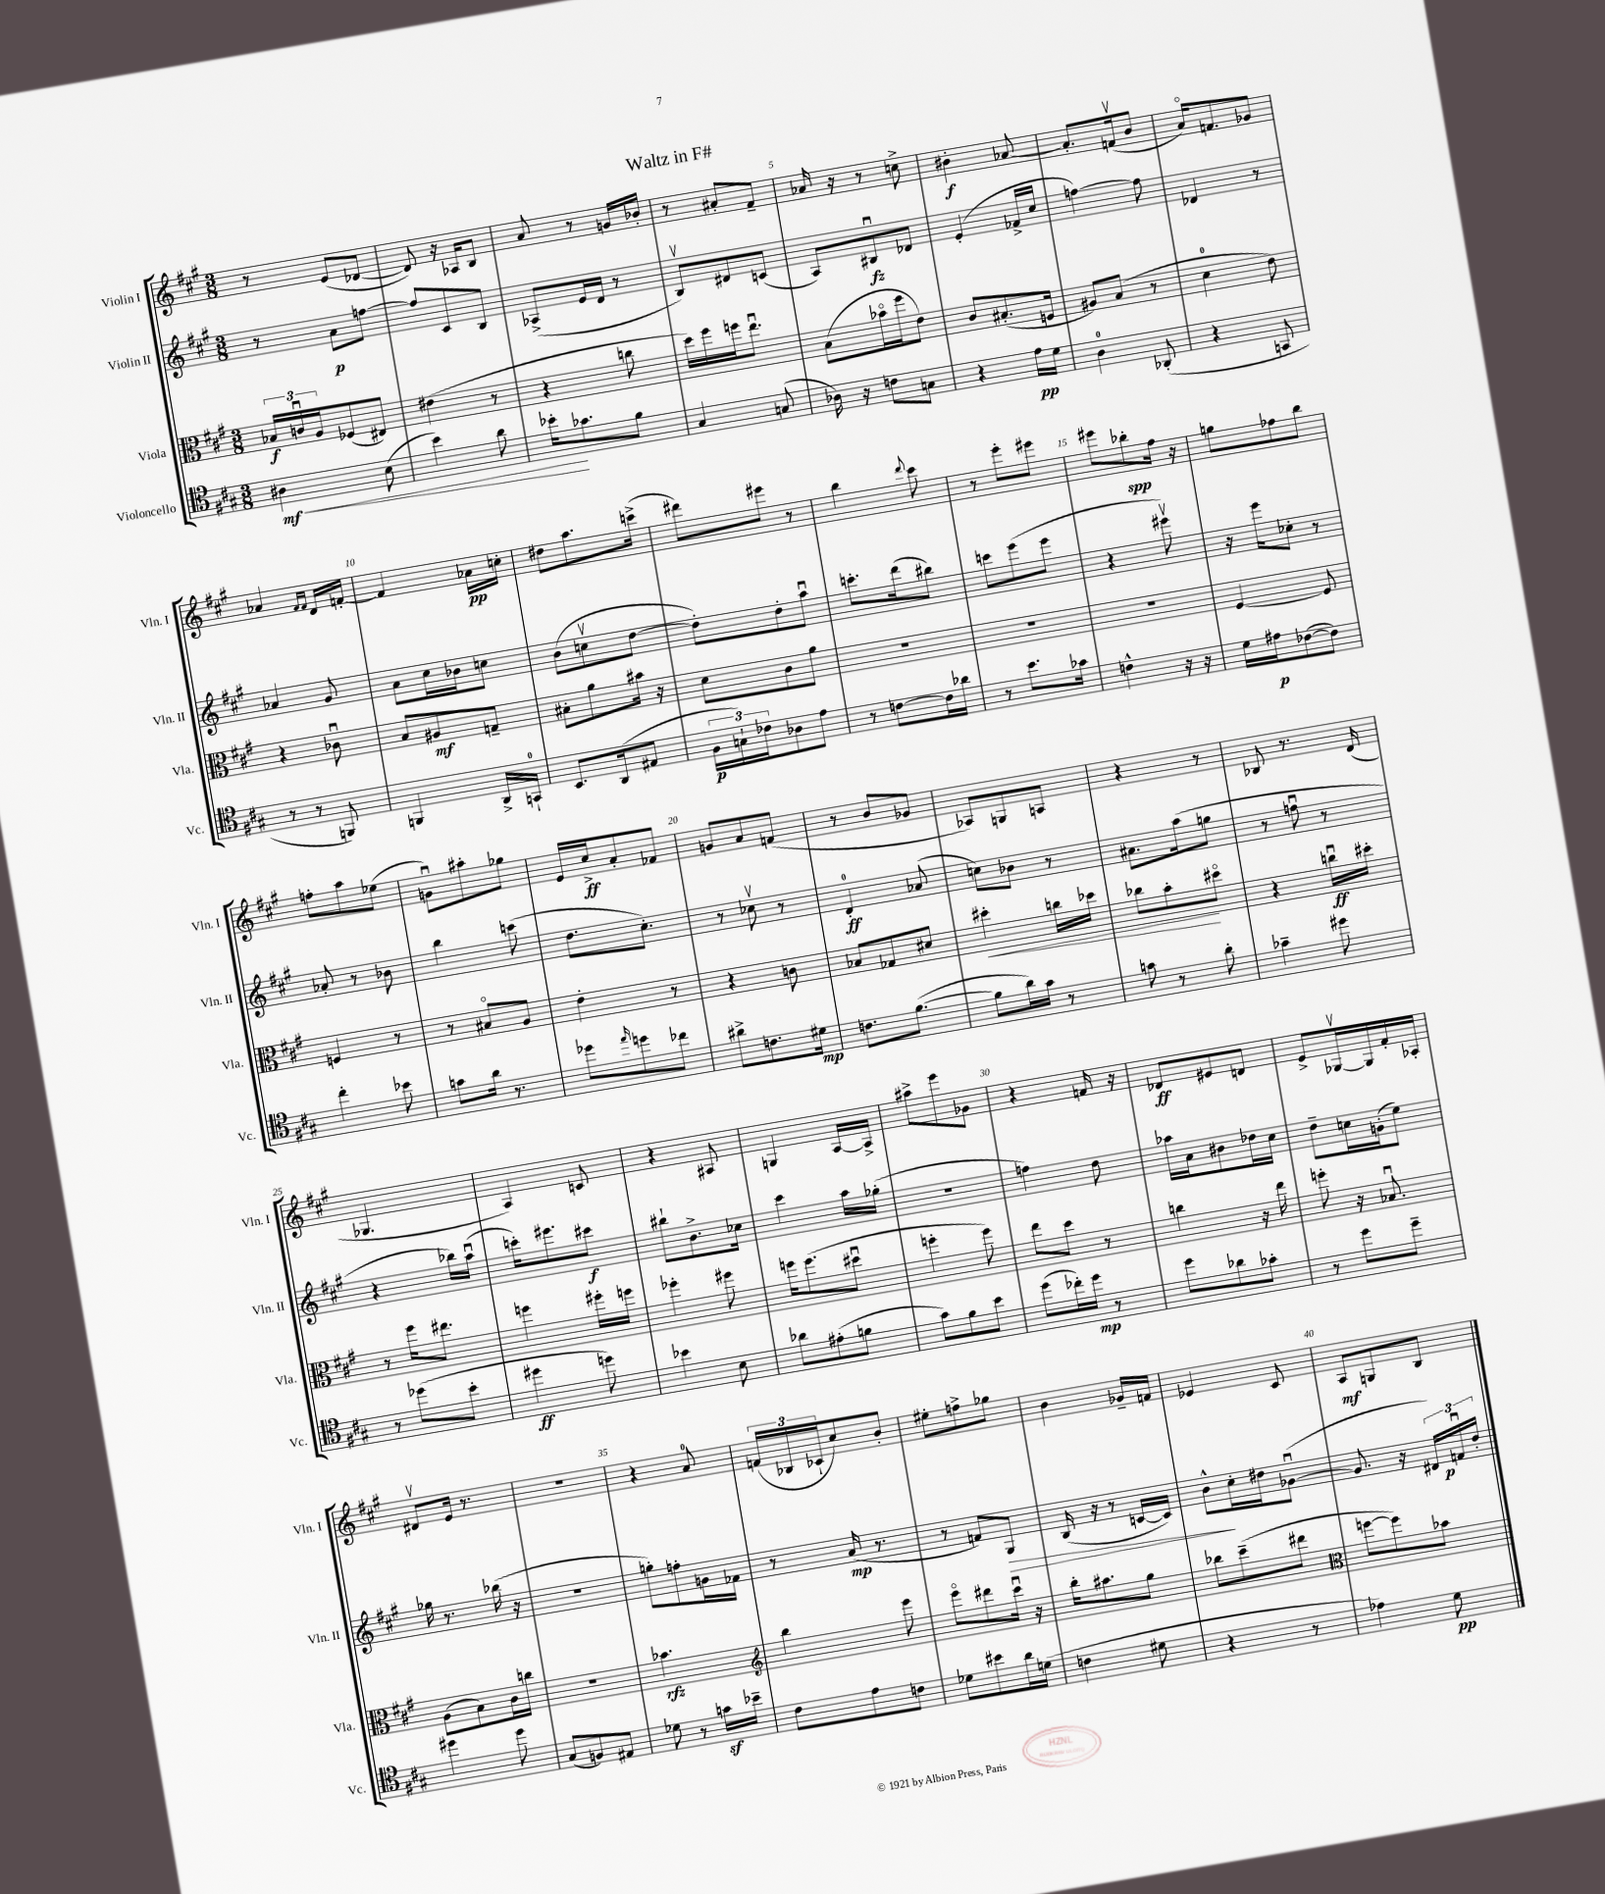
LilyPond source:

\header { title = "Waltz in F#" }
<<
\new StaffGroup <<
\new Staff = "s0" \with { instrumentName = "Violin I" shortInstrumentName = "Vln. I" } {
    \clef treble \key a \major \numericTimeSignature \time 3/8
    r8 e'8( des'8~ |
    des'8) r16 aes16 b8 |
    a'8 r8 g'16 bes'16-. |
    r8 ais'8-. fis'8-- |
    aes'16 r16 r8 c''8-> |
    bis'4-.\f aes'8~ |
    aes'8.-. f'16\upbow( b'8 |
    a'16\flageolet) f'8. ges'8 |
    aes'4 \grace { fis'16 fis'16 } d'16 f'16~-. |
    f'4 aes'16\pp c''16-. |
    dis''8 a''8. c'''16->( |
    dis'''8) eis'''8 r8 |
    b''4 \appoggiatura { d'''8 } cis'''8 |
    r8 e'''8-. eis'''8 |
    eis'''8 bes''8-.\spp fis''16 r16 |
    g''8 fes''8 b''8 |
    f''8-. a''8 ees''8( |
    g'8\downbow) ais''8-. ges''8 |
    e'16 cis''16->\ff a'8-. fes'8 |
    g'8 a'8 f'8( |
    r8 b'8 ges'8 |
    aes8) g8 a8 |
    r4 r8 |
    bes8 r8. d'16( |
    ges4. |
    a4) c'8 |
    r4 ais8 |
    g4 a16~ a16-> |
    ais''8-> e'''8 ges'8 |
    r4 f'16 r16 |
    des'8\ff eis'8 d'8 |
    e'8-> ges16~\upbow ges16 fis'16-. aes16-. |
    dis'8\upbow e'16 r8. |
    R4. |
    r4 a'8-0 |
    \tuplet 3/2 { f'16( bes16 ces'16-! } cis''8) b'8-. |
    eis''8-. f''8-> ges''8 |
    b'4 ges'16-- f'16 |
    ees'4 cis'8 |
    a8\mf g8 b8 \bar "|." |
}
\new Staff = "s1" \with { instrumentName = "Violin II" shortInstrumentName = "Vln. II" } {
    \clef treble \key a \major \numericTimeSignature \time 3/8
    r8 a'8\p f''8~ |
    f''8 cis'8 b8 |
    aes8->( e'16 d'16 r8 |
    b8\upbow) dis'8 c'8( |
    a8) bis8\downbow\fz des'8 |
    e'4-.( fes'16-> cis''16 |
    f''4~) f''8 |
    des'4 r8 |
    aes'4 gis'8 |
    a'8 cis''16 bes'16 c''8 |
    b'8( c''8\upbow d''8~ |
    d''8-.) d''8-. a''8\downbow |
    c'''8.-. d'''16( bis''8) |
    c'''8 e'''8( e'''8 |
    r4 eis'''8\upbow) |
    r16 e'''16 ces''8-. r8 |
    aes'8-. r8 bes'8 |
    b''4 c'''8( |
    d''8. cis''8.-.) |
    r8 ces''8\upbow r8 |
    d'4-0-.\ff aes'8( |
    c''8) bes'8 r8 |
    ais'8. a''16( g''8 |
    r8 f''8\downbow r8 |
    r4 bes''16) a''16\downbow( |
    c'''16-.) eis'''8. cis'''8\f |
    bis''8-! b'8.-> ces''16 |
    cis'''4 a''16 ges''16-.( |
    R4. |
    f''4) d''8 |
    aes''16 a'16 bis'8 des''16 cis''16 |
    d''8-- c''16 g'16-.( e''8) |
    ges''16 r8. bes''16( r16 |
    R4. |
    g''8-.) f''8-. g'16 fes'16 |
    r8 a'16\mp( r8. |
    r8 f'8) gis8\> |
    b16( r16 r8 c'16~ c'16) |
    b'8-^\! cis''16-. dis''16 ges'8~\downbow( |
    ges'8. r16 \tuplet 3/2 { dis'16) f'16\downbow\p d''16-. } \bar "|." |
}
\new Staff = "s2" \with { instrumentName = "Viola" shortInstrumentName = "Vla." } {
    \clef alto \key a \major \numericTimeSignature \time 3/8
    \tuplet 3/2 { bes16\f c'16\downbow a16 } fes8( eis8) |
    eis'4( r8 |
    r4 c''8 |
    d''16) fis''16 f''16 e''8.\downbow |
    b8( bes'16\flageolet fis''16 e'8) |
    cis'8 bis8.-.( f16 |
    ais8) b8( r8 |
    d'4-0 e'8) |
    r4 ces'8\downbow |
    b8 ais8\mf g8-- |
    bis8-. a'8 bis'16 r16 |
    d'8 cis'8 a'8 |
    R4. |
    R4. |
    R4. |
    fis4~ fis8 |
    f4 r8 |
    r8 bis8\flageolet a8 |
    e'4-. r8 |
    r4 c'8 |
    bes8 ges8 dis'8 |
    dis''4-.\< c''16 des''16 |
    ces''8 b'8-.\! dis''8\flageolet |
    r4 c''16\downbow\ff dis''16-. |
    r8 fis''16 eis''8. |
    f''4 fis''16-. f''16 |
    fes''4-. fis''8 |
    f''16 f''8.( dis''8\downbow |
    f''4-. f''8) |
    e''8 d''8 r8 |
    c''4 r16 e''16 |
    f''8-. r16 bes8.\downbow |
    a8( b8) cis'16 c''16 |
    R4. |
    bes'4.\rfz |
    \clef treble b''4 e'''8 |
    e'''8\flageolet dis'''8 cis'''16\downbow r16 |
    b''16-. ais''8. gis''8 |
    bes''8 cis'''8--( dis'''8 |
    \clef alto f''8~ f''8) bes'8 \bar "|." |
}
\new Staff = "s3" \with { instrumentName = "Violoncello" shortInstrumentName = "Vc." } {
    \clef tenor \key a \major \numericTimeSignature \time 3/8
    ais4\mf\< b8( |
    b'4) a'8 |
    bes'16-.\! ges'8. fis'8 |
    gis4 g8( |
    aes16) r16 c'8 g8 |
    r4 e'16\pp d'16 |
    a4-0 aes,8-.( |
    r4 g,8 |
    r8 r8 f,8) |
    f,4 a,16-> g,16-0-! |
    b,8. a,16( eis8 |
    \tuplet 3/2 { fis16\p g16-!) ces'16 } aes8 e'8 |
    r8 c'8~ c'16 aes'16 |
    r8 b'8. ges'16 |
    c'4-^ r16 r16 |
    d'16 eis'16\p ces'8~( ces'8) |
    cis''4-. bes'8 |
    g'8 a'16 r8. |
    des''8 \grace { e''16 } d''8 ces''8 |
    ais'8-> c'8. dis'16\mp |
    c'8. fis'8.~( |
    fis'8 a'16) gis'16 r8 |
    g'8 r8 a'8-. |
    ges'4-- dis''8 |
    r8 des''8( b'8-. |
    dis''4\ff d''8) |
    bes'4 b8 |
    aes'8 eis'8-.( f'8 |
    gis'8) fis'8 b'8 |
    d''8( ces''16-.) d''16\mp r8 |
    d''8 aes'8 ges'8-. |
    r8 d''8 d''8-- |
    dis''4 dis''8 |
    gis8( f8) eis8 |
    des'8 r8 g'16\sf bes'16-- |
    cis'8 e'8 c'8 |
    des'8 bis'8 a'16 d'16( |
    c'4 dis'8 |
    r4 r8 |
    ees'4) d'8\pp \bar "|." |
}
>>
>>
\layout { \context { \Score \override BarNumber.break-visibility = ##(#f #t #t) barNumberVisibility = #(every-nth-bar-number-visible 5) } }
